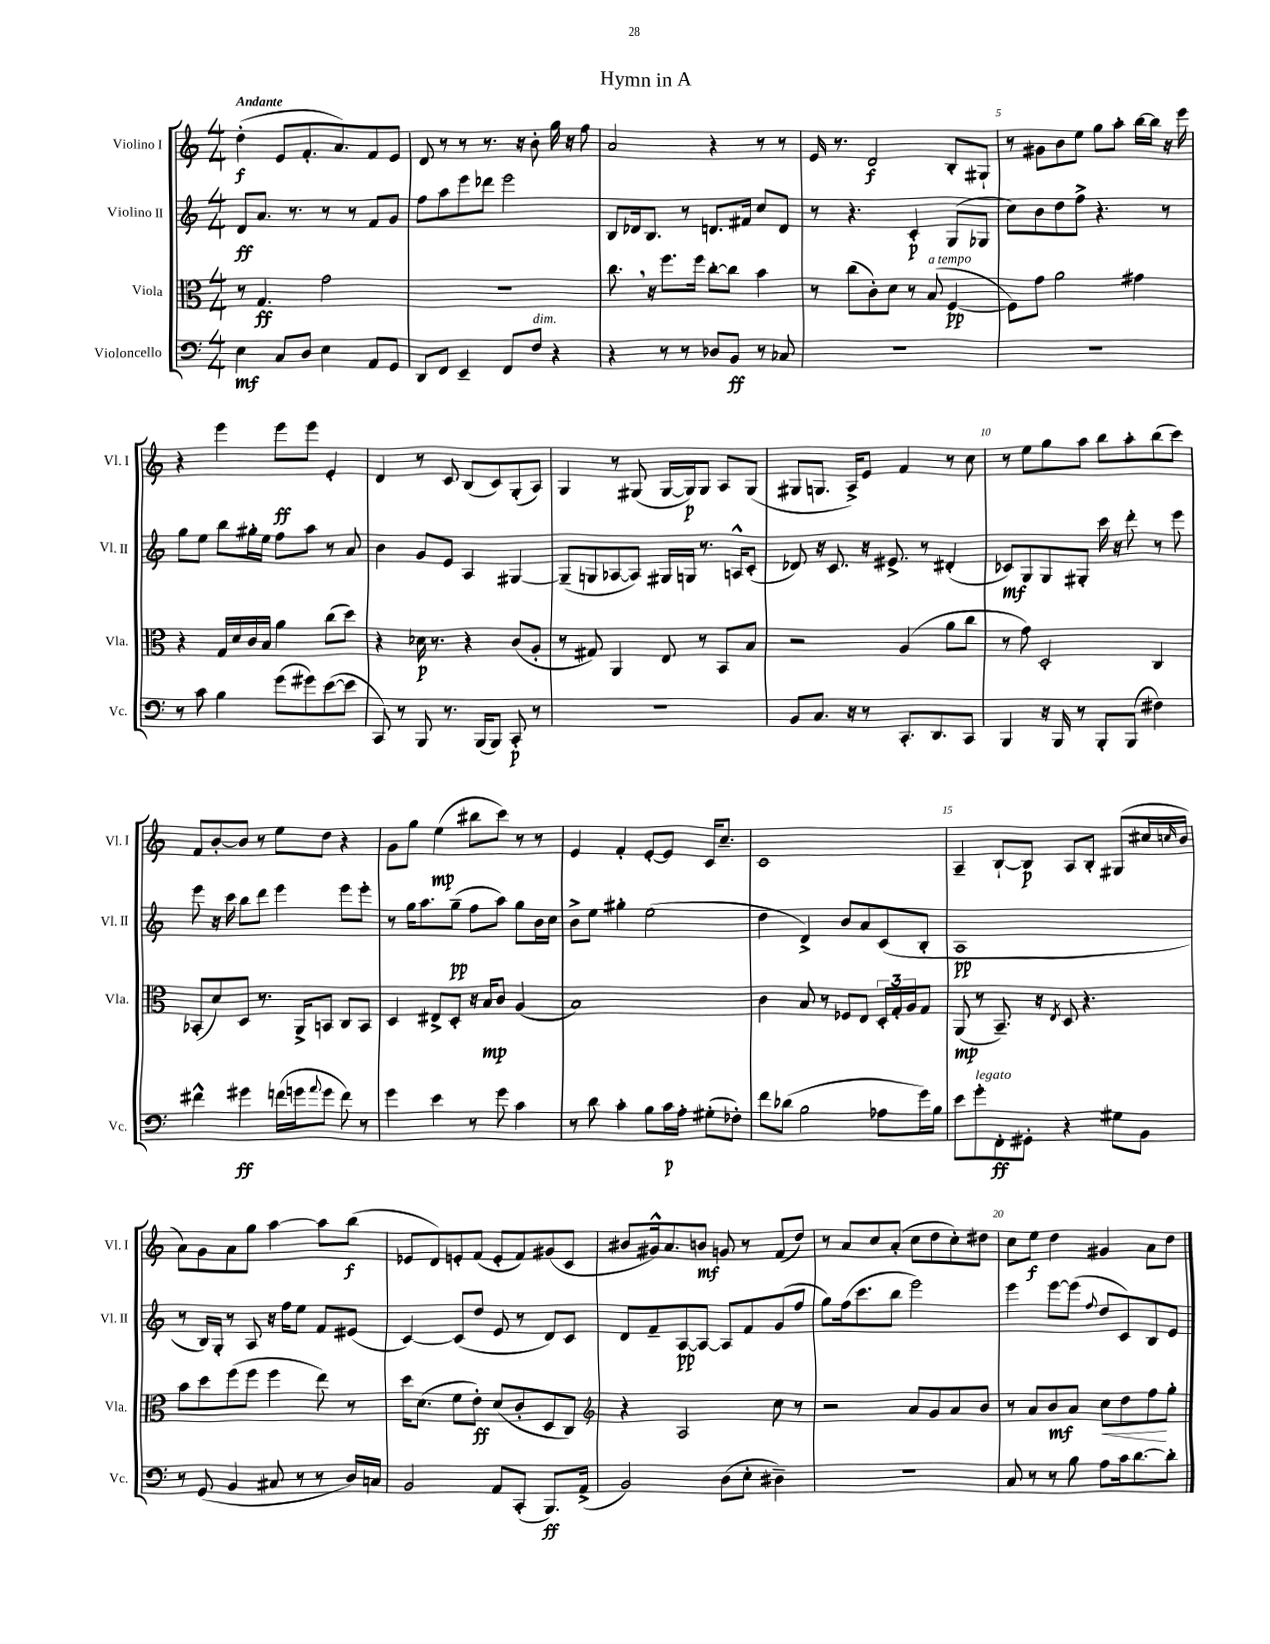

**kern	**kern	**kern	**kern
*staff4	*staff3	*staff2	*staff1
*clefF4	*clefC3	*clefG2	*clefG2
*k[]	*k[]	*k[]	*k[]
*M4/4	*M4/4	*M4/4	*M4/4
4E	8r	8d	(4dd'
.	4.G	8.a	.
8C	.	.	8e
.	.	8.r	.
8D	.	.	8.f'
4E	2g	8r	.
.	.	.	8.a)
.	.	8r	.
8AA	.	8f	8f
8GG	.	8g	8e
=	=	=	=
8DD	1r	8ff	8d
8FF	.	8aa	8r
4EE~	.	8eee	8r
.	.	8ddd-	8.r
8FF	.	2eee	.
.	.	.	16r
8F	.	.	8b'
4r	.	.	16gg
.	.	.	16r
.	.	.	8ff
=	=	=	=
4r	8.cc	8B	2a
.	.	16d-	.
.	16r	8.B	.
8r	8.ff	.	.
8r	.	8r	.
.	16ff	.	.
8D-	[8cc'	8.d	4r
8BB	8cc]	.	.
.	.	16f#	.
8r	4b	8cc	8r
8C-	.	8d	8r
=	=	=	=
1r	8r	8r	16e
.	.	.	8.r
.	(8cc	4.r	.
.	8c')	.	2d
.	8d	.	.
.	8r	4c'	.
.	(8B	.	.
.	[4F	(8G	8B'
.	.	8G-	8G#`
=	=	=	=
1r	8F])	8cc)	8r
.	8g	8b	8g#
.	2a	8dd	8b
.	.	8ff^	8ee
.	.	4.r	8gg
.	.	.	8aa'
.	4g#	.	[16bb
.	.	.	16bb]
.	.	8r	16r
.	.	.	16eee
=	=	=	=
8r	4r	8gg	4r
8c	.	8ee	.
4B	16G	8bb	4eee
.	16d	.	.
.	16c	16gg#'	.
.	16B	16ee	.
(8g	4a	8ff	8eee
8g#)	.	8aa	8eee
([8e	(8cc	8r	4e'
8e]	8dd)	8a	.
=	=	=	=
8CC)	4r	4b	4d
8r	.	.	.
8BBB	16d-	8g	8r
.	8.r	.	.
8.r	.	8e	8c
.	4r	4A	(8B
(16BBB	.	.	.
8BBB)	.	.	8c)
8CC'	(8c	[4G#	(8G'
8r	8A'	.	8A)
=	=	=	=
1r	8r	(8G#~]	4G
.	8G#)	8G	.
.	4AA	[8A-	8r
.	.	8A-])	(8G#
.	8E	16G#	[16G#
.	.	16G	16G#])
.	8r	8.r	8G#
.	8BB	.	8A
.	.	16A^^	.
.	8B	(8c'	(8G#
=	=	=	=
8BB	2r	8d-)	8G#
8.C	.	16r	8.G
.	.	8.c	.
16r	.	.	16A^)
8r	.	16r	8e
.	.	8.e#^	.
8.CC'	(4A	.	4f
.	.	8r	.
8.DD	.	.	.
.	8a	(4d#'	8r
8CC	8cc	.	8cc
=	=	=	=
4BBB	8r	8c-)	8r
.	8g)	8G	8ee
16r	2D'	8G	8gg
16BBB	.	.	.
8r	.	8G#'	8aa
8BBB'	.	16ccc	8bb
.	.	16r	.
(8BBB	.	8ddd'	8aa'
4F#)	4C	8r	(8bb
.	.	8eee	8ccc)
=	=	=	=
4f#^^	(8BB-'	8eee	8f
.	8d)	16r	[8b'
.	.	16ccc	.
4g#	8D	8bb	8b]
.	8.r	8ddd	8r
(16f	.	4eee	8ee
16g	16AA^	.	.
8qqa	.	.	.
8g	8BB	.	8dd
8f)	8C	8eee	4r
8r	8BB	8eee'	.
=	=	=	=
4g	4D	8r	8g
.	.	16gg	8gg
.	.	8.aa	.
4e	8E#^	.	(4ee
.	8D'	(8gg~	.
8r	16r	8ff	8bb#
.	16B	.	.
8g	8c	8aa)	8ccc)
4c	(4A	8gg	8r
.	.	16b	8r
.	.	16cc	.
=	=	=	=
8r	1B)	8b^	4e
8d	.	8ee	.
4c'	.	4gg#'	4f'
8B	.	(2ee	[8e'
16c	.	.	8e]
16A'	.	.	.
(8G#'	.	.	16c
.	.	.	8.cc~
8F-')	.	.	.
=	=	=	=
8f	4c	4dd	1c
(8d-	.	.	.
2B	8B	4d^)	.
.	8r	.	.
.	8F-	8b	.
.	8E	8a	.
8A-	24D'	(8c	.
.	24G'	.	.
.	24A	.	.
16g)	8G	8B'	.
16B	.	.	.
=	=	=	=
8e	(8AA	1A	4A~
8g'	8r	.	.
8FF'	8.BB~)	.	[8B`
8GG#'	.	.	8B]
.	16r	.	.
.	8qE	.	.
4r	8D	.	8A
.	4.r	.	8B'
8G#	.	.	(8G#
8BB	.	.	16cc#
.	.	.	16qqcc
.	.	.	16b
=	=	=	=
8r	8b	8r	8a)
(8GG	8dd	16B)	8g
.	.	16G'	.
4BB	(8ff	8r	8a
.	8ff	8A	8gg
8C#	4ff	16r	[4aa
.	.	16ff	.
8r	.	8ee	.
8r	8ee)	8f	8aa]
16D)	8r	(8e#	(8bb
16C	.	.	.
=	=	=	=
2BB	16dd	[4c)	8e-
.	(8.d	.	.
.	.	.	8d)
.	8f	(8c]	8e'
.	8e')	8dd	(8f
8AA	(8d	8e	8e'
(8CC'	8c'	8r	8f)
8.BBB)	8D	8d)	(8g#
.	8C)	8c	8c
(16AA^	.	.	.
=	=	=	=
*	*clefG2	*	*
2BB)	4r	8d	8b#
.	.	8f~	16g#^^)
.	.	.	8.a
.	2A	[8A	.
.	.	8A_	8b
(8D	.	8A]	8g
8E'	.	8f	8r
4D#~)	8cc	(8g	(8f
.	8r	8ff	8dd)
=	=	=	=
1r	2r	8gg)	8r
.	.	(16ff	8a
.	.	8.ccc	.
.	.	.	8cc
.	.	8bb	(8a'
.	8a	2eee)	8cc
.	8g	.	8dd
.	8a	.	8cc')
.	8b	.	8dd#
=	=	=	=
8C	8r	4eee	8cc
8r	8a	.	8ee
8r	8b	[8eee	4dd
8B	8a	(8eee]	.
.	.	8qqff	.
8A	8cc	8dd	4g#
16c	8dd	8c)	.
[8.d	.	.	.
.	8ff	8B	8a
8d']	8gg'	8e	8dd
==	==	==	==
*-	*-	*-	*-
